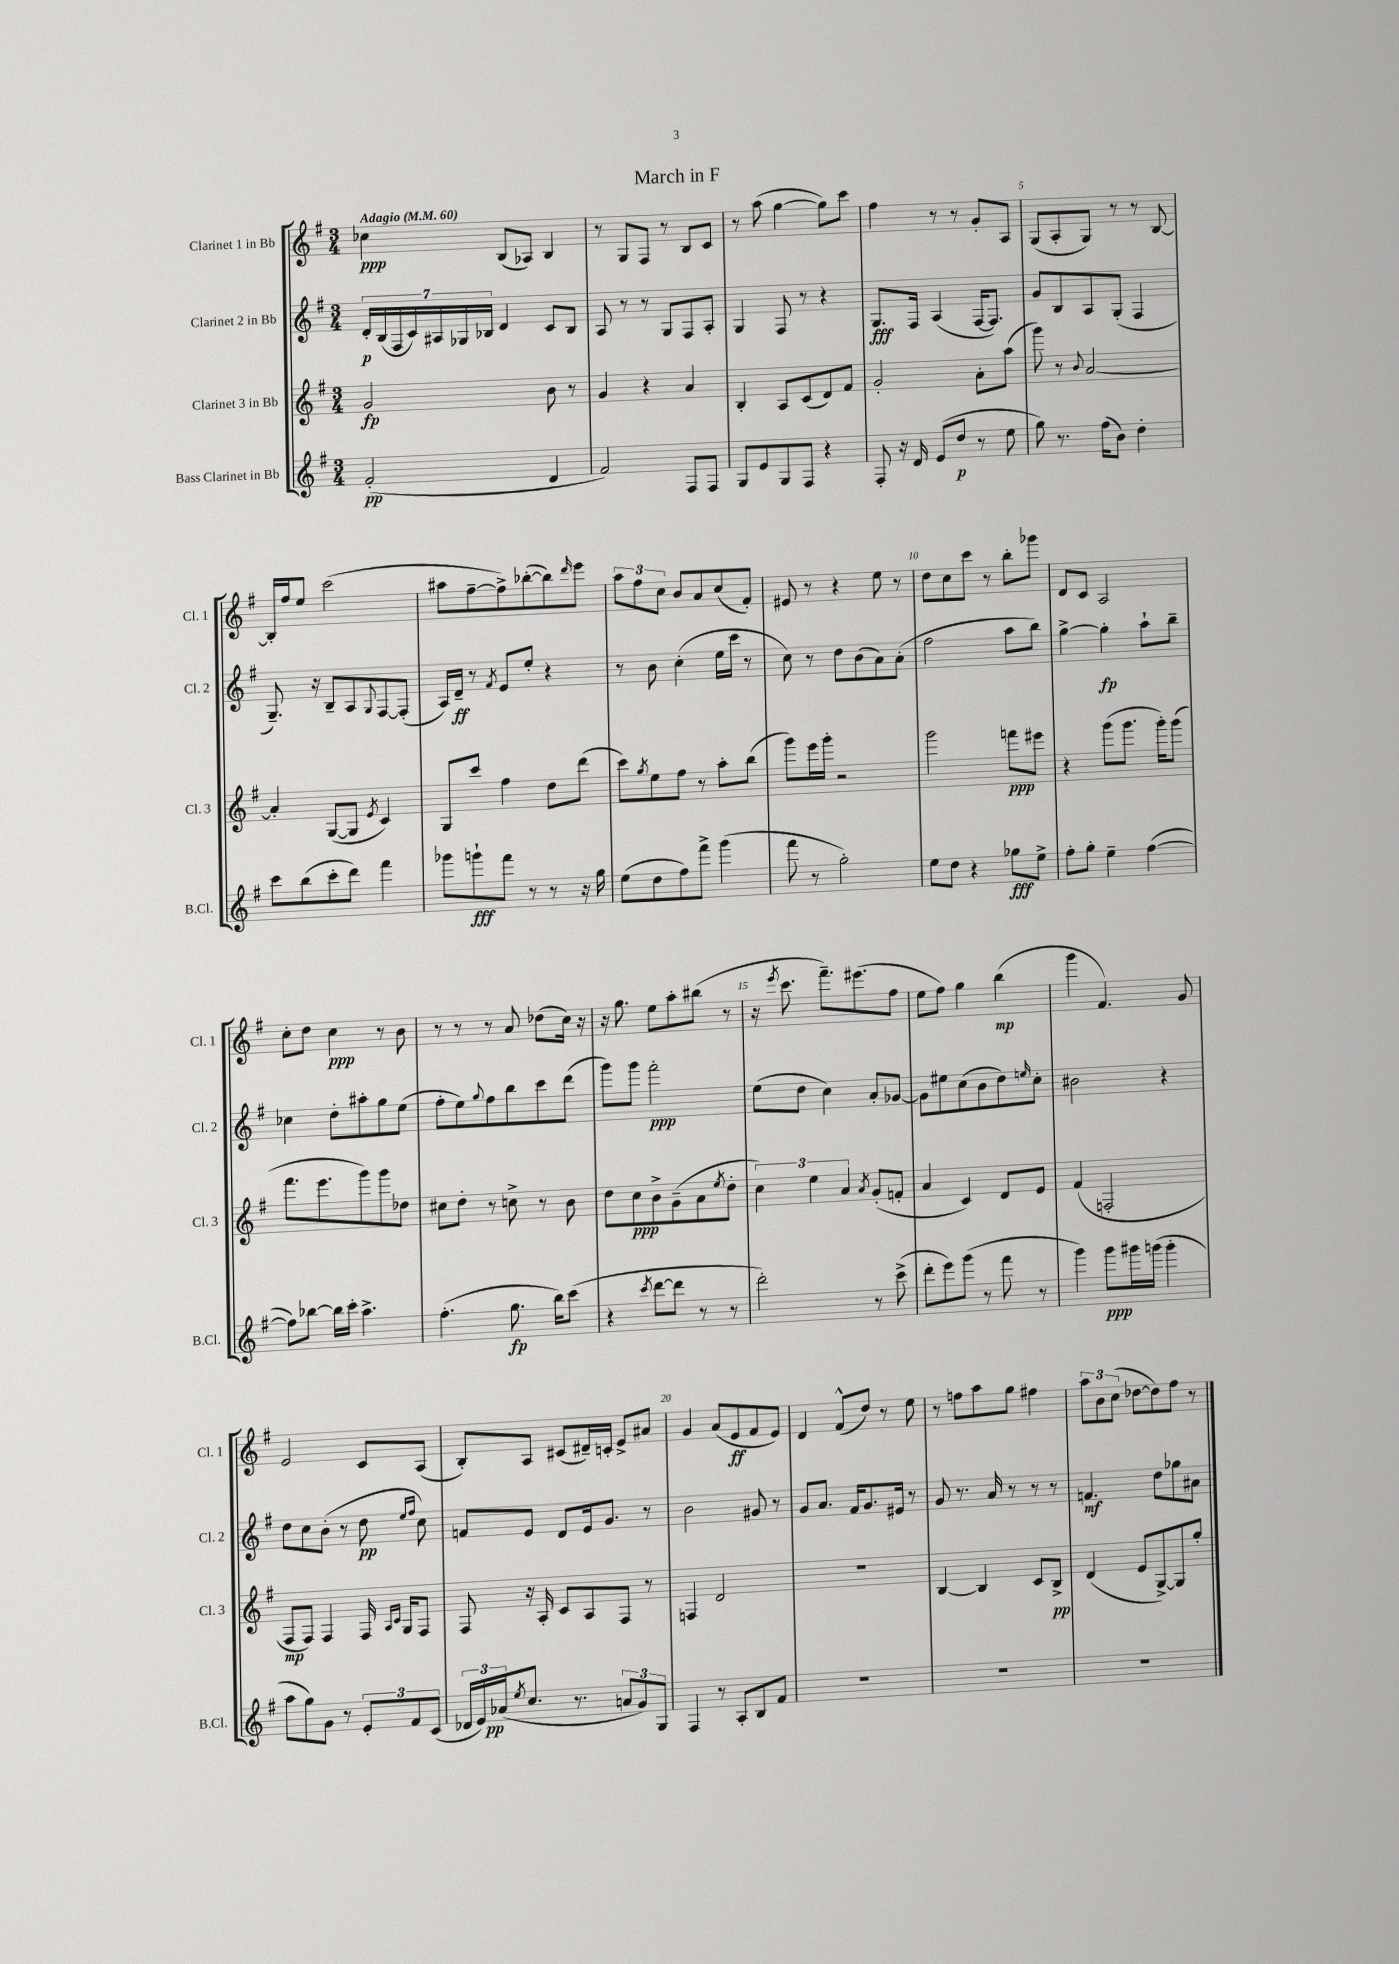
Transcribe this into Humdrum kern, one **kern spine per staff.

**kern	**dynam	**kern	**dynam	**kern	**dynam	**kern	**dynam
*part4	*part4	*part3	*part3	*part2	*part2	*part1	*part1
*staff4	*staff4	*staff3	*staff3	*staff2	*staff2	*staff1	*staff1
*I"Bass Clarinet in Bb	*	*I"Clarinet 3 in Bb	*	*I"Clarinet 2 in Bb	*	*I"Clarinet 1 in Bb	*
*I'B.Cl.	*	*I'Cl. 3	*	*I'Cl. 2	*	*I'Cl. 1	*
*clefG2	*	*clefG2	*	*clefG2	*	*clefG2	*
*k[f#]	*	*k[f#]	*	*k[f#]	*	*k[f#]	*
*M3/4	*	*M3/4	*	*M3/4	*	*M3/4	*
*MM60	*	*MM60	*	*MM60	*	*MM60	*
=1	=1	=1	=1	=1	=1	=1	=1
!	!	!	!	!	!	!LO:TX:a:B:t=Adagio	!
(2f#'/	pp	2g/	fp	28d'/LL	p	4cc-X\	ppp
.	.	.	.	(28B/	.	.	.
.	.	.	.	28F#/	.	.	.
.	.	.	.	28c/)	.	.	.
.	.	.	.	28A#X/	.	.	.
.	.	.	.	28G-X/	.	.	.
.	.	.	.	28B-X/JJ	.	.	.
.	.	.	.	4d/	.	(8B/L	.
.	.	.	.	.	.	8A-X/J)	.
4d/	.	8b\	.	8c/L	.	4B/	.
.	.	8r	.	8B-/J	.	.	.
=2	=2	=2	=2	=2	=2	=2	=2
2f#/)	.	4g/	.	8A/	.	8r	.
.	.	.	.	8r	.	8G/L	.
.	.	4r	.	8r	.	8F#/J	.
.	.	.	.	8G/L	.	8r	.
8F#/L	.	4a/	.	8F#/	.	8B/L	.
8F#/J	.	.	.	8A'/J	.	8c/J	.
=3	=3	=3	=3	=3	=3	=3	=3
8G/L	.	4B'/	.	4G/	.	8r	.
8e/	.	.	.	.	.	(8aa\	.
8G/	.	8A/L	.	8F#/	.	[4gg\	.
8F#/J	.	(8c/	.	8r	.	.	.
4r	.	8d/)	.	4r	.	8gg\L])	.
.	.	8f#/J	.	.	.	8ccc\J	.
=4	=4	=4	=4	=4	=4	=4	=4
8F#'/	.	2g'/	.	8.G/L	fff	4ff#\	.
16r	.	.	.	.	.	.	.
16d/	.	.	.	16F#/Jk	.	.	.
(8e/L	.	.	.	(4A/	.	8r	.
8dd/J	p	.	.	.	.	8r	.
8r	.	8a'\L	.	[16F#/KL	.	8g'/L	.
.	.	.	.	8.F#/J])	.	.	.
8ee\	.	(8aa\J	.	.	.	8A/J	.
=5	=5	=5	=5	=5	=5	=5	=5
8gg\)	.	8ggg\)	.	8g/L	.	(8G/L	.
8.r	.	8r	.	8B/	.	8A'/	.
.	.	8qqb/	.	.	.	.	.
.	.	[2a/	.	8A/	.	8G/J)	.
(16ff#\KL	.	.	.	.	.	.	.
8b\J)	.	.	.	(8G'/J	.	8r	.
4dd'\	.	.	.	4F#/	.	8r	.
.	.	.	.	.	.	[8B/	.
!!LO:LB:g=z
=6	=6	=6	=6	=6	=6	=6	=6
8ccc\L	.	4a'/]	.	8.G~/)	.	16B'/LL]	.
.	.	.	.	.	.	16ff#/J	.
(8bb\	.	.	.	.	.	8ee/J	.
.	.	.	.	16r	.	.	.
8ccc'\	.	([8G/L	.	8B~/L	.	(2ccc\	.
8ddd\J)	.	8G/J]	.	8A/	.	.	.
.	.	8qe/	.	8qqG/	.	.	.
4fff#\	.	4c/)	.	[8F#/	.	.	.
.	.	.	.	(8F#'/J]	.	.	.
=7	=7	=7	=7	=7	=7	=7	=7
8ggg-X\L	.	8G/L	.	16A/LL)	.	8aa#X\L	.
.	.	.	.	16d~/JJ	ff	.	.
8gggn`\	fff	8ccc/J	.	8r	.	[8ff#~\	.
.	.	.	.	8qf#/	.	.	.
8fff#\J	.	4ff#\	.	8e/L	.	8ff#^\])	.
8r	.	.	.	8ee'/J	.	([8bb-X'\	.
8r	.	8dd\L	.	4r	.	8bb-\])	.
.	.	.	.	.	.	16qqddd/	.
16r	.	(8ddd\J	.	.	.	8eee\J	.
16gg\	.	.	.	.	.	.	.
=8	=8	=8	=8	=8	=8	=8	=8
(8ee\L	.	8ccc\L)	.	8r	.	12aa\L	.
.	.	.	.	.	.	12ff#\	.
.	.	8qgg/	.	.	.	.	.
8dd\	.	8ee\	.	8b\	.	.	.
.	.	.	.	.	.	12cc\J	.
8ff#\)	.	8ff#\J	.	(4cc'\	.	8b/L	.
8fff#^\J	.	8r	.	.	.	8a/	.
(4ggg\	.	8aa'\L	.	16ee\LL	.	(8cc/	.
.	.	.	.	16ccc\JJ	.	.	.
.	.	(8bb\J	.	8r	.	8f#'/J)	.
=9	=9	=9	=9	=9	=9	=9	=9
8fff#\	.	8ggg\L)	.	8cc\)	.	8e#X/	.
8r	.	16eee\L	.	8r	.	8r	.
.	.	16ggg'\JJ	.	.	.	.	.
2gg'\)	.	2r	.	8dd\L	.	4r	.
.	.	.	.	(8b\	.	.	.
.	.	.	.	8a\)	.	8ee\	.
.	.	.	.	(8a'\J	.	8r	.
=10	=10	=10	=10	=10	=10	=10	=10
8ee\L	.	2ggg\	.	2ff#\	.	8dd\L	.
8dd\J	.	.	.	.	.	8cc\	.
4r	.	.	.	.	.	8ccc\J	.
.	.	.	.	.	.	8r	.
8gg-X\L	fff	8fffn\L	ppp	8aa\L	.	8bb'\L	.
8ee^\J	.	8eee#X\J	.	8bb\J)	.	8ggg-X\J	.
=11	=11	=11	=11	=11	=11	=11	=11
8ff#'\L	.	4r	.	[4gg^\	.	8d/L	.
8gg'\J	.	.	.	.	.	8c/J	.
4ee~\	.	(8ggg\L	.	4gg'\]	fp	2A/	.
.	.	8.ggg\J	.	.	.	.	.
([4ff#\	.	.	.	8aa`\L	.	.	.
.	.	16ggg'\KL)	.	.	.	.	.
.	.	(8ggg\J	.	8bb~\J	.	.	.
!!LO:LB:g=z
=12	=12	=12	=12	=12	=12	=12	=12
8ff#\L])	.	8.fff#\L	.	4cc-X\	.	8cc'\L	.
[8bb-X\J	.	.	.	.	.	8dd\J	.
.	.	8.eee\	.	.	.	.	.
16bb-\LL]	.	.	.	8dd'\L	.	4cc\	ppp
16ccc'\JJ	.	.	.	.	.	.	.
4.aa^\	.	8ggg\)	.	8aa#X'\	.	.	.
.	.	8ggg\	.	8gg\	.	8r	.
.	.	8dd-X\J	.	(8ee\J	.	8b\	.
=13	=13	=13	=13	=13	=13	=13	=13
(4.ff#'\	.	8cc#X\L	.	8ff#'\L	.	8r	.
.	.	8dd'\J	.	8ee\)	.	8r	.
.	.	.	.	8qqgg/	.	.	.
.	.	8r	.	8ff#\	.	8r	.
8.gg\	fp	8ccn^\	.	8bb\	.	8a/	.
.	.	8r	.	8ccc\	.	(8dd-X\L	.
16bb\KL)	.	.	.	.	.	.	.
(8ccc\J	.	8b\	.	(8ddd\J	.	16cc\Jk)	.
.	.	.	.	.	.	16r	.
=14	=14	=14	=14	=14	=14	=14	=14
4r	.	8dd\L	.	8ggg\L)	.	16r	.
.	.	.	.	.	.	8.gg\	.
.	.	8cc\	ppp	8ggg\J	.	.	.
8qccc/	.	.	.	.	.	.	.
[8ddd\L	.	8b^\	.	2fff#'\	ppp	8ee\L	.
8ddd\J]	.	(8g~\	.	.	.	8aa'\	.
8r	.	8a\	.	.	.	(8bb#X\J	.
.	.	8qee/	.	.	.	.	.
8r	.	8dd'\J	.	.	.	8r	.
=15	=15	=15	=15	=15	=15	=15	=15
2ddd'\)	.	6cc\)	.	(8ee\L	.	16r	.
.	.	.	.	.	.	8qeee/	.
.	.	.	.	.	.	8.ccc\	.
.	.	.	.	8dd\J	.	.	.
.	.	6ee\	.	.	.	.	.
.	.	.	.	4cc\)	.	8.fff#~\L)	.
.	.	6a/	.	.	.	.	.
.	.	.	.	.	.	(8.eee#X\	.
.	.	8qa/	.	.	.	.	.
8r	.	(8g'/L	.	8a'/L	.	.	.
(8ccc^\	.	8fn'/J	.	[8g-X/J	.	8ff#\J	.
=16	=16	=16	=16	=16	=16	=16	=16
8ddd'\L	.	4a/	.	8g-\L]	.	8ee\L	.
8eee\)	.	.	.	8ee#X\	.	8ff#\J)	.
(8ggg\J	.	4c/)	.	(8cc\	.	4gg\	.
8r	.	.	.	8b\	.	.	.
8fff#\	.	8d/L	.	8dd\)	.	(4bb\	mp
.	.	.	.	16qqeen/	.	.	.
8r	.	8e/J	.	8cc'\J	.	.	.
=17	=17	=17	=17	=17	=17	=17	=17
4ggg\)	.	(4f#/	.	2b#X\	.	4ggg\	.
8ggg\L	ppp	2Fn'/	.	.	.	4.f#/)	.
16ggg#X\L	.	.	.	.	.	.	.
(16gggn\JJ	.	.	.	.	.	.	.
4ggg'\	.	.	.	4r	.	.	.
.	.	.	.	.	.	8g/	.
!!LO:LB:g=z
=18	=18	=18	=18	=18	=18	=18	=18
8aa\L	.	8F#/L	mp	8dd\L	.	2e/	.
8gg\)	.	8F#/J)	.	8cc\	.	.	.
8g\J	.	4F#/	.	(8b'\J	.	.	.
8r	.	.	.	8r	.	.	.
12e'/L	.	16F#/	.	8dd\	pp	8c/L	.
.	.	16qqA/LL	.	.	.	.	.
.	.	16qqc/JJ	.	.	.	.	.
.	.	16G/KL	.	.	.	.	.
12f#/	.	.	.	.	.	.	.
.	.	.	.	16qqee/LL	.	.	.
.	.	.	.	16qqff#/JJ	.	.	.
.	.	8F#/J	.	8cc\)	.	(8A/J	.
(12c/J	.	.	.	.	.	.	.
=19	=19	=19	=19	=19	=19	=19	=19
24d-X/LL	.	8F#/	.	8fn/L	.	8B'/L)	.
24e/)	.	.	.	.	.	.	.
(24a-X/J	pp	.	.	.	.	.	.
8qee/	.	.	.	.	.	.	.
8.cc/J	.	16r	.	8e/J	.	8A/J	.
.	.	16A'/	.	.	.	.	.
.	.	8c/L	.	8d/L	.	(8c#X/L	.
8.r	.	.	.	.	.	.	.
.	.	8A/	.	16e/k	.	16d#X~/L)	.
.	.	.	.	8.g/J	.	16cn'/JJ	.
12an/L	.	8F#/J	.	.	.	8e^/L	.
12g/)	.	.	.	.	.	.	.
.	.	8r	.	8r	.	8a#X/J	.
12G/J	.	.	.	.	.	.	.
=20	=20	=20	=20	=20	=20	=20	=20
4F#/	.	4Fn/	.	2b\	.	4g/	.
8r	.	2d/	.	.	.	(8a/L	.
8A'/L	.	.	.	.	.	8e/	ff
8B/	.	.	.	8g#X/	.	8f#/	.
8f#/J	.	.	.	8r	.	8e/J)	.
=21	=21	=21	=21	=21	=21	=21	=21
2.r	.	2.r	.	8g/L	.	4d/	.
.	.	.	.	8.a/J	.	.	.
.	.	.	.	.	.	(8f#^^/L	.
.	.	.	.	16f#/KL	.	.	.
.	.	.	.	8.g/	.	8dd/J)	.
.	.	.	.	.	.	8r	.
.	.	.	.	16e#X/Jk	.	.	.
.	.	.	.	8r	.	8ee\	.
=22	=22	=22	=22	=22	=22	=22	=22
2.r	.	[4B/	.	8g/	.	8r	.
.	.	.	.	8.r	.	8ffn\L	.
.	.	4B/]	.	.	.	8aa\	.
.	.	.	.	16a/	.	.	.
.	.	.	.	8r	.	8gg\J	.
.	.	8c/L	.	8r	.	4ff#X\	.
.	.	8B^/J	pp	8r	.	.	.
=23	=23	=23	=23	=23	=23	=23	=23
2.r	.	(4d/	.	4.fn/	mf	12aa\L	.
.	.	.	.	.	.	12b\	.
.	.	.	.	.	.	(12cc\J	.
.	.	8e/L	.	.	.	[8dd-X\L	.
.	.	[8G^/)	.	8dd\L	.	8dd-\])	.
.	.	8G/]	.	8gg-X\	.	8ff#\J	.
.	.	8gg'/J	.	8a#X\J	.	8r	.
==	==	==	==	==	==	==	==
*-	*-	*-	*-	*-	*-	*-	*-
